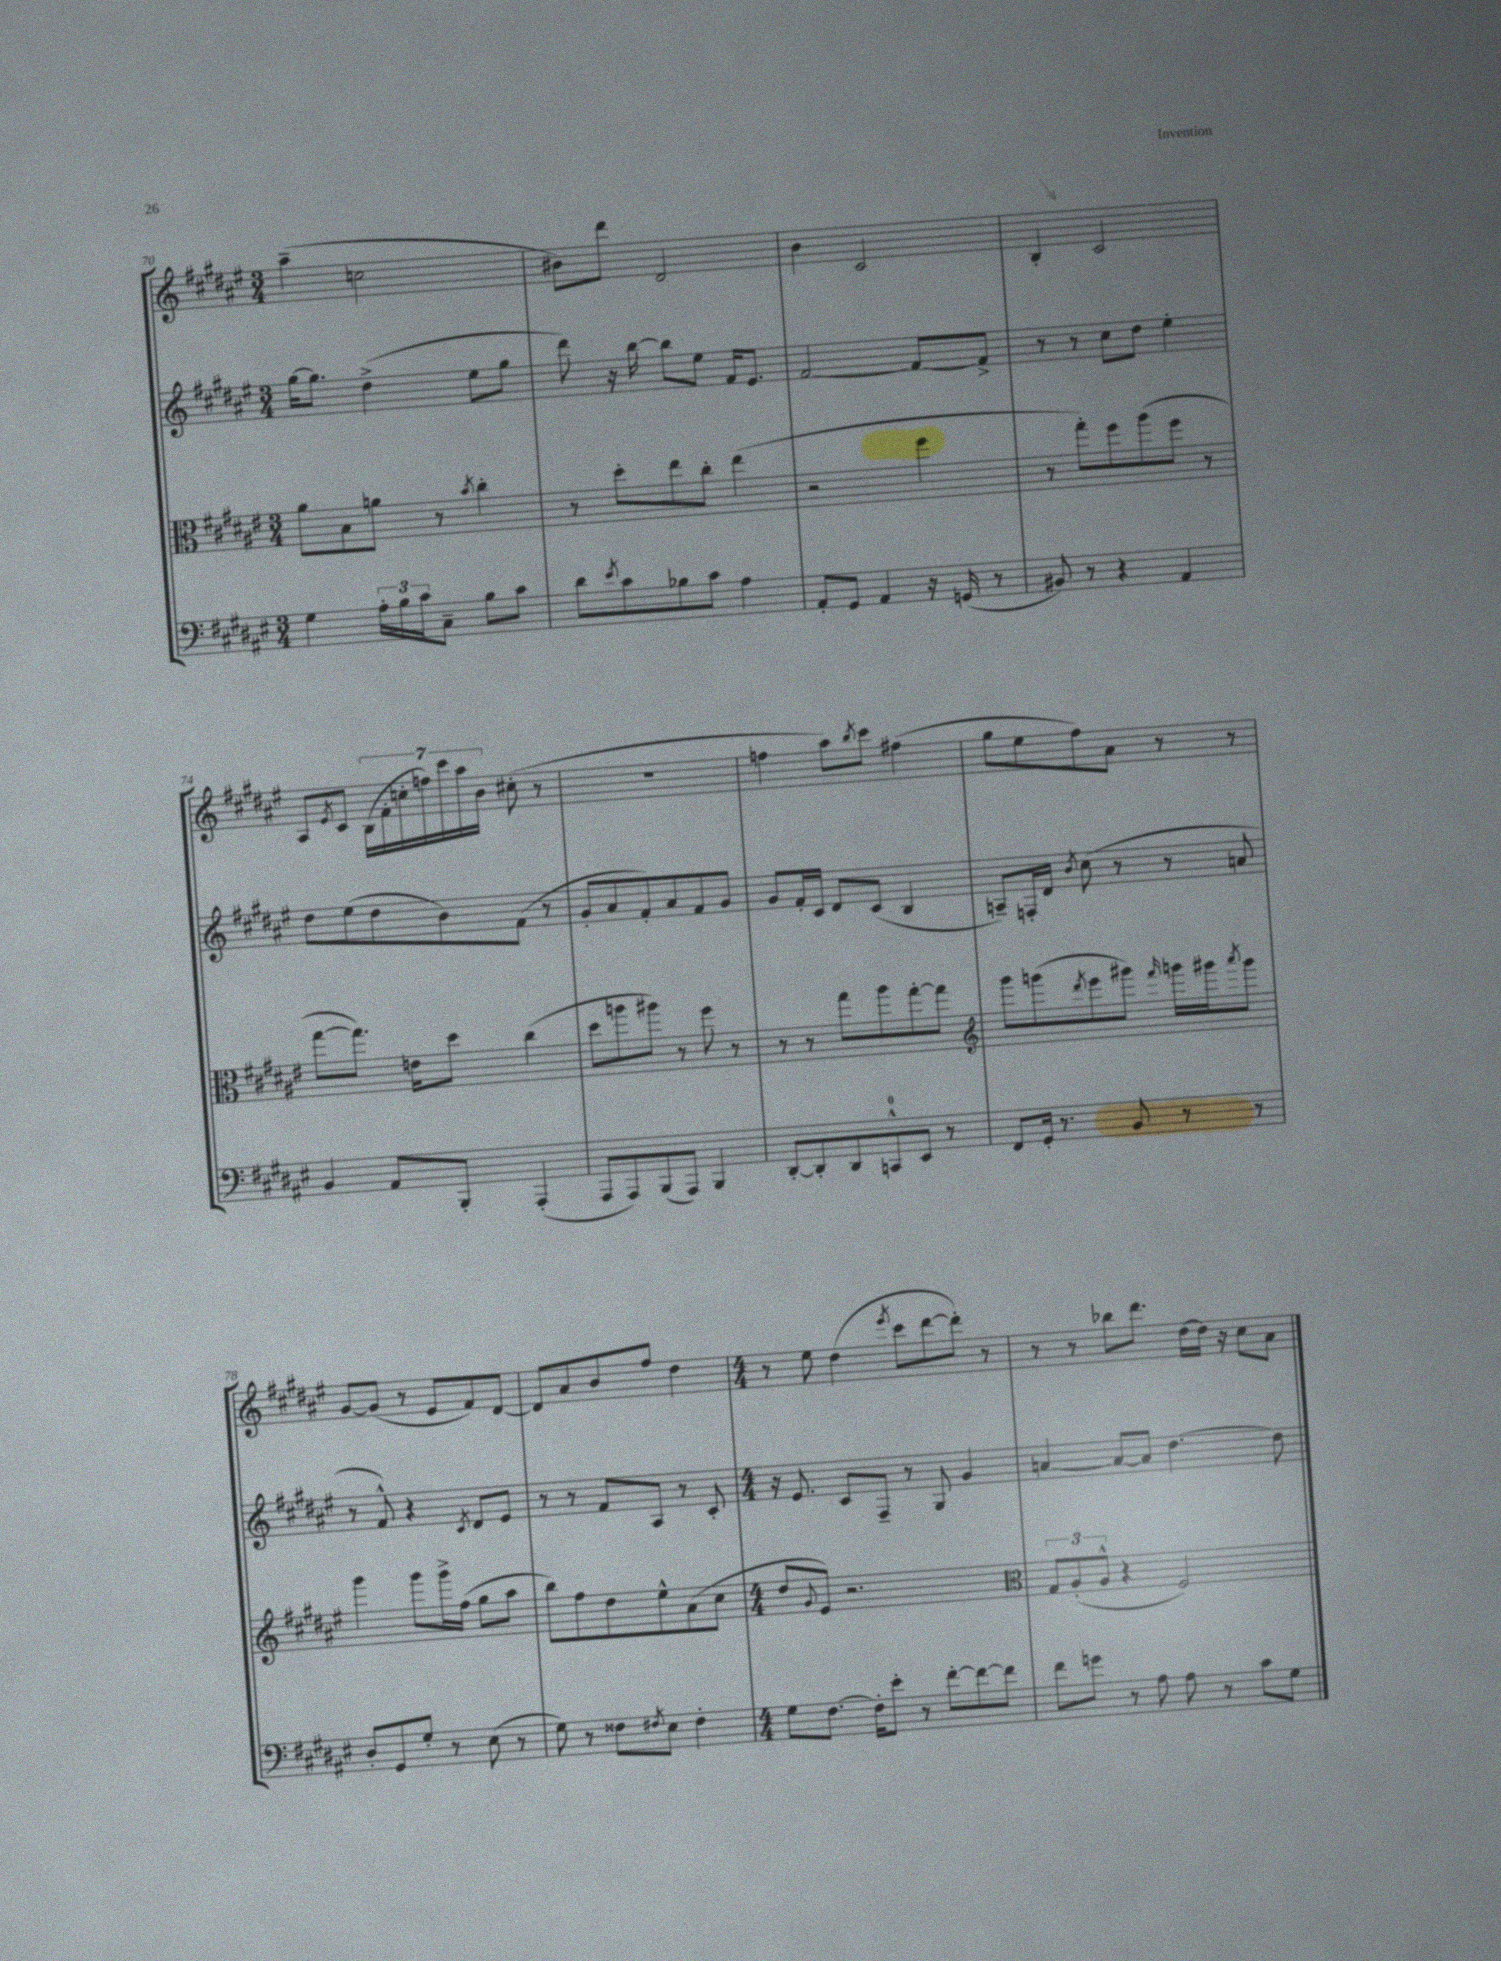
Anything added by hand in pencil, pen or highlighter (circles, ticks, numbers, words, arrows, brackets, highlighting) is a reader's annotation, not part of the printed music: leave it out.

**kern	**kern	**kern	**kern
*staff4	*staff3	*staff2	*staff1
*clefF4	*clefC3	*clefG2	*clefG2
*k[f#c#g#d#a#e#]	*k[f#c#g#d#a#e#]	*k[f#c#g#d#a#e#]	*k[f#c#g#d#a#e#]
*M3/4	*M3/4	*M3/4	*M3/4
4G#	8a#	[16gg#	(4aa#~
.	.	8.gg#]	.
.	8B	.	.
24A#'	8a	(4dd#^	2cc
24B	.	.	.
24c#	.	.	.
8C#~	8r	.	.
.	8qb	.	.
8B	4cc#'	8ee#	.
8c#	.	8gg#	.
=	=	=	=
8d#	8r	8ddd#)	8b#)
8qe#	.	.	.
8c#	8dd#'	16r	8ddd#
.	.	[16bb	.
8B-	8ee#	8bb]	2d#
8c#	8cc#'	8ee#	.
4A#	(4ee#	16f#	.
.	.	8.e#	.
=	=	=	=
8AA#'	2r	[2f#	4b
8GG#	.	.	.
4AA#	.	.	2c#
16r	4ff#	8f#_	.
(16GG	.	.	.
8r	.	8f#^]	.
=	=	=	=
8BB#)	8r	8r	4B'
8r	8gg#')	8r	.
4r	8ff#	8cc#	2c#
.	(8aa#	8dd#	.
4AA#	8ff#	4ee#'	.
.	8r	.	.
=	=	=	=
4BB	[8gg#	8dd#	8A#
.	.	.	8qe#
.	8.gg#])	(8ee#	8c#
8AA#	.	8dd#	(28B
.	.	.	28f#'
.	16e	.	.
.	.	.	28cc'
.	.	.	28ff)
8BBB'	8dd#	8b)	.
.	.	.	28ccc#
.	.	.	28aa#
.	.	.	28b
(4AAA#'	(4cc#	(8f#	(8cc#'
.	.	8r	8r
=	=	=	=
8AAA#	8dd#	8g#'	2.r
8AAA#)	8aa	8a#	.
(8BBB	8aa#)	8f#')	.
8AAA#)	8r	8a#	.
4BBB	8ff#	8f#	.
.	8r	8g#	.
=	=	=	=
[8DD#'	8r	8g#	4ff
8DD#']	8r	16f#'	.
.	.	16c#	.
8DD#	8gg#	8d#	8aa#)
.	.	.	8qbb
8CC^^	8aa#	(8c#	8ccc#
8EE#	[8gg#'	4B	(4ff#
8r	8gg#]	.	.
=	=	=	=
*	*clefG2	*	*
8FF#	8ggg#	8A~)	8gg#
16GG#'	(8ggg	16F'	8ee#
8.r	.	16d#	.
.	8qddd#	8qb	.
.	8eee#	(8cc#	8ff#)
8BB	8ggg#)	8r	8a#
.	16qqfff#	.	.
8r	16ggg	8r	8r
.	16ggg#	.	.
.	8qaaa#	.	.
8r	8ggg#	8a	8r
=	=	=	=
8D#'	4ggg#	8r	[8g#
8GG#	.	8f#^^)	(8g#]
8G#'	8ggg#	4r	8r
8r	16ggg#^	.	8e#
.	(16ff#	.	.
.	.	8qc#	.
(8E#	8gg#	8d#	8f#)
8r	8aa#	8e#	[8d#
=	=	=	=
8G#)	8bb)	8r	8d#]
8r	8ff#	8r	8a#
8F##	8dd#	8f#	8b
8qF#	.	.	.
8E#	8ee#^^	8A#	8ff#
4F#'	(8a#	8r	4dd#
.	8cc#	8c#'	.
=	=	=	=
*M4/4	*M4/4	*M4/4	*M4/4
8G#	8dd#	16r	8r
.	.	8.e#	.
.	8qqg#	.	.
[8.F#	8e#)	.	8ee#
.	2.r	8c#	(4dd#
16F#']	.	.	.
8e#'	.	8F#~	.
.	.	.	8qeee#
8r	.	8r	8ccc#
[8f#'	.	8G#	[8ddd#
8f#_	.	4g#	8ddd#'])
8f#]	.	.	8r
=	=	=	=
*	*clefC3	*	*
8f#	12G#	[4a	8r
.	(12A#'	.	.
8g	.	.	8r
.	12A#^^	.	.
8r	4r	8a_	8bb-
8A#	.	8a]	8.ddd#
8A#	2F#)	[4.dd#	.
.	.	.	[16dd#
8r	.	.	16dd#]
.	.	.	16r
8c#	.	.	8cc#
8G#	.	8dd#]	8a#
==	==	==	==
*-	*-	*-	*-
